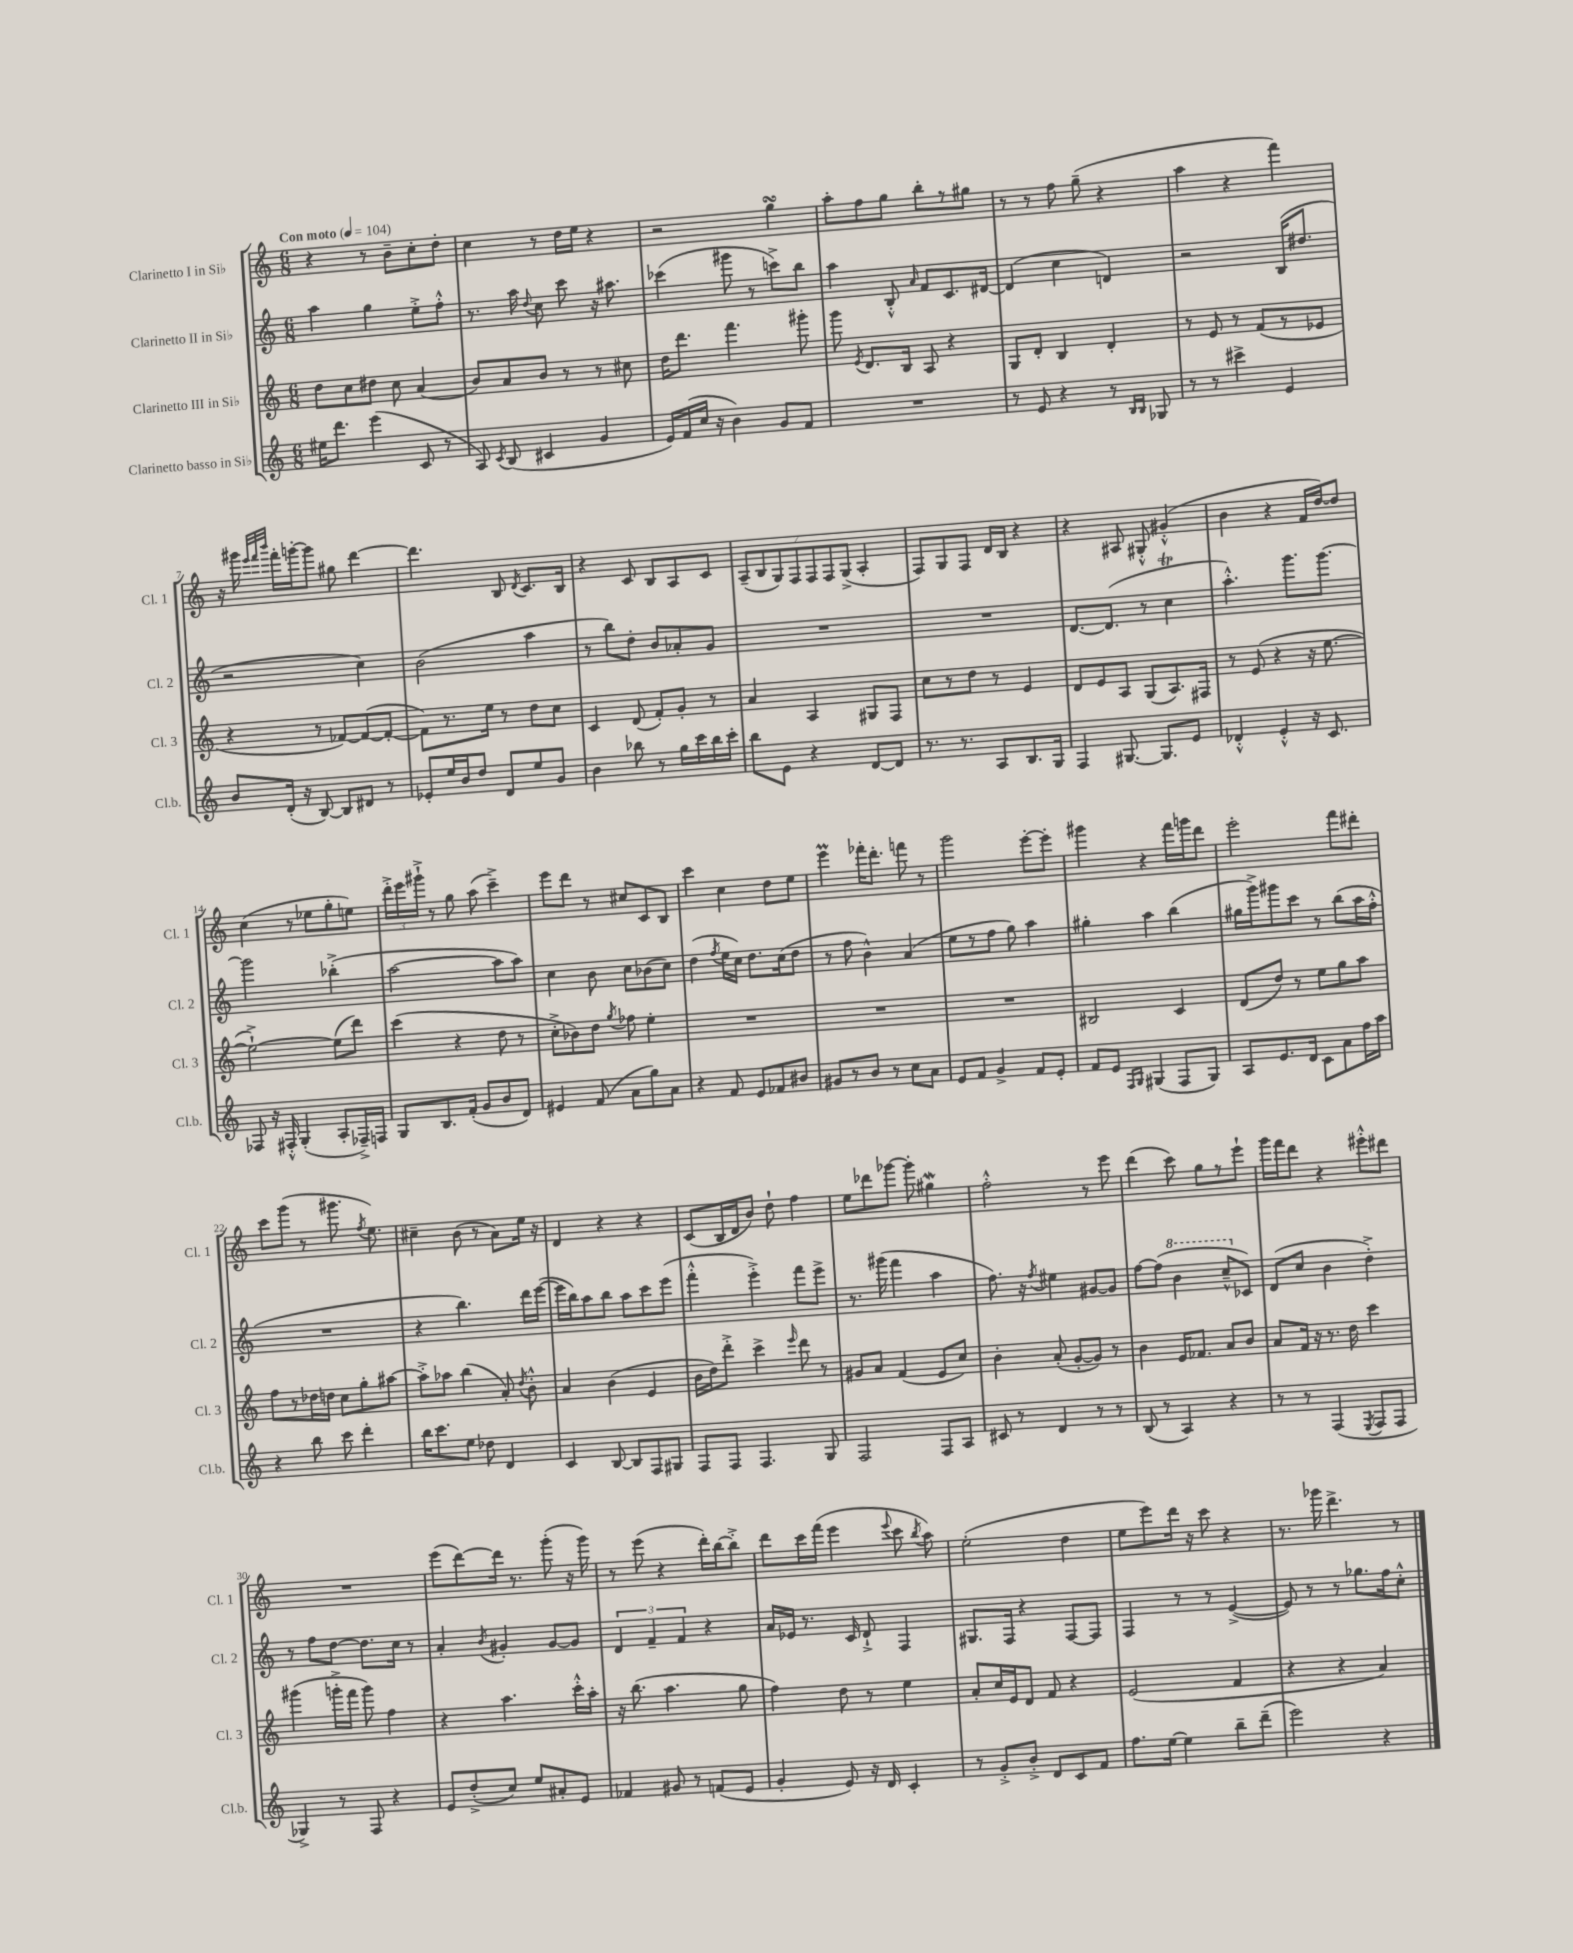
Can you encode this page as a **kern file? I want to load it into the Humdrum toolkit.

**kern	**kern	**kern	**kern
*part4	*part3	*part2	*part1
*staff4	*staff3	*staff2	*staff1
*I"Clarinetto basso in Si♭	*I"Clarinetto III in Si♭	*I"Clarinetto II in Si♭	*I"Clarinetto I in Si♭
*I'Cl.b.	*I'Cl. 3	*I'Cl. 2	*I'Cl. 1
*clefG2	*clefG2	*clefG2	*clefG2
*k[]	*k[]	*k[]	*k[]
*M6/8	*M6/8	*M6/8	*M6/8
*MM104	*MM104	*MM104	*MM104
=1	=1	=1	=1
!	!	!	!LO:TX:a:B:t=Con moto
16ee#X\KL	8dd\L	4aa\	4r
8.ddd\J	.	.	.
.	8cc\	.	.
(4eee\	8dd#X\J	4gg\	8r
.	8cc\	.	8b~\L
8c/	(4a/	8ee'^\L	8cc'\
8r	.	8ff'^^\J	8dd'\J
=2	=2	=2	=2
8A/)	8b/L)	8.r	4cc\
8qc/	.	.	.
(8B/	8a/	.	.
.	.	16aa\	.
.	.	8qqdd/	.
4c#X/	8b/J	8cc\	8r
.	8r	8ccc\	16dd\LL
.	.	.	16ee\JJ
4g/	8r	16r	4r
.	.	8.aa#X\	.
.	8cc#X\	.	.
=3	=3	=3	=3
16e/LL)	16dd\KL	(4ccc-X\	2r
(16f/	8.ddd\J	.	.
16cc/JJ	.	.	.
16r	.	.	.
4b\)	4.fff\	8ggg#X\	.
.	.	8r	.
8g/L	.	8cccn^\L)	4ggsSSS\
8f/J	8ggg#X'\	8bb\J	.
=4	=4	=4	=4
2.r	8ggg\	4aa\	8aa'\L
.	8qe/	.	.
.	8.d/L	.	8ff\
.	.	8B'^^/	8gg\J
.	16B/Jk	.	.
.	.	16qqa/	.
.	8A/	8f/L	8bb'\L
.	4r	8.c/	8r
.	.	.	8gg#X\J
.	.	[16d#X/Jk	.
=5	=5	=5	=5
8r	8G/L	(4d#/]	8r
8e/	8d'/J	.	8r
4r	4B/	4cc\	8ff\
.	.	.	(8gg~\
8r	4d'/	4dn/)	4r
16qqB/LL	.	.	.
16qqB/JJ	.	.	.
8G-X/	.	.	.
=6	=6	=6	=6
8r	8r	2r	4aa\
8r	8e/	.	.
4ccc#X^\	8r	.	4r
.	(8f/L	.	.
4e/	8r	(16B/KL	4fff\)
.	.	8.dd#X/J	.
.	8e-X/J	.	.
!!LO:LB:g=z
=7	=7	=7	=7
8b/L	4r	2r	16r
.	.	.	16ggg#X\
.	.	.	32qqeee/LLL
.	.	.	32qqfff/
.	.	.	32qqbbb/JJJ
(16d'/Jk	.	.	16fff'\LL
16r	.	.	[16gggn'\J
[8B/)	8r	.	8ggg\J]
8B/L]	[8f-X/L)	.	8gg#X\
8d#X/J	(8f-/_	4cc\)	[4ddd\
8r	8f-'/J_	.	.
=8	=8	=8	=8
8e-X'/L	8f-\L])	(2b\	4.ddd\]
16ee/L	8.r	.	.
16b/J	.	.	.
8dd/J	.	.	.
.	16ee\Jk	.	.
8d/L	8r	.	8B/
.	.	.	8qd/
8ee/	8dd\L	4aa\	8.c/L
8g/J	8cc\J	.	.
.	.	.	16B/Jk
=9	=9	=9	=9
4b\	4c/	8r	4r
.	.	8bb\L)	.
8bb-X\	(8d/	8dd'\J	8c/
8r	8f'/L)	8b/L	8B/L
16gg\LL	8g'/J	8a-X'/	8A/
16ccc\	.	.	.
16bb-\	8r	8g/J	8c/J
16ccc'\JJ	.	.	.
=10	=10	=10	=10
8bb\L	4a/	2.r	(14A~/L
.	.	.	14B/
8e\J	.	.	.
.	.	.	14G/)
.	.	.	14F/
4r	4A/	.	.
.	.	.	14F/
.	.	.	14F/
.	.	.	(14G^/J
[8d/L	8G#X/L	.	4A'/
8d/J]	8F/J	.	.
=11	=11	=11	=11
8.r	8cc\L	2.r	8F/L)
.	8r	.	8G/
8.r	.	.	.
.	8dd\J	.	8F/J
8A/L	8r	.	16d/LL
.	.	.	16B/JJ
8.B/	4e/	.	4r
16G/Jk	.	.	.
=12	=12	=12	=12
4F/	8d/L	[8.d/L	4r
.	8e/	.	.
.	.	(8.d/J]	.
[8.G#X/	8A/J	.	8A#X/
.	(8G/L	8r	8G#X'^^/
8.G#/L]	.	.	.
.	8.A/)	4ccT\	(4g#X'^^/
8e/J	.	.	.
.	16F#X/Jk	.	.
=13	=13	=13	=13
4d-X'^^/	8r	4.aa'^^\)	4b\
.	(8e/	.	.
4e'^^/	4r	.	4r
.	.	8.ggg\L	.
16r	16r	.	16f/LL
8.c/	[8.ee\	[8.ggg\J	[16dd/J)
.	.	.	8dd/J]
!!LO:LB:g=z
=14	=14	=14	=14
8F-X/	2ee`^\_)	2ggg\]	(4cc\
16r	.	.	.
16F#X'^^/	.	.	.
(4G'/	.	.	8r
.	.	.	8ee-X\L
8A'/L	(8ee\L]	(4bb-X'^\	8gg'\
16F-X~^/L)	8ddd\J)	.	8een\J)
16Fn/JJ	.	.	.
=15	=15	=15	=15
8G/L	(4ccc\	[2aa\	24ddd'^\LL
.	.	.	24eee\
.	.	.	24ggg#X`^\JJ
8.B/	.	.	8r
.	4r	.	8gg\
(16f'/Jk	.	.	.
8g/L	.	.	(8aa\
8b/	8dd\	8aa\L]	4ccc~^\)
8d/J)	8r	8aa\J)	.
=16	=16	=16	=16
4e#X/	8cc'^\L	4cc\	8eee\L
.	8b-X\)	.	8ddd\J
(8f/	8dd\J	8b\	8r
.	8qgg/	.	.
8a\L	8ff-X\	8cc\L	8cc#X/L
8gg\)	4ee'\	(8b-X\	8c/
8a\J	.	8cc\J)	8B/J
=17	=17	=17	=17
4r	2.r	(4dd\	4ccc\
.	.	8qff/	.
8f/	.	16ee\LL	4cc\
.	.	16cc\JJ)	.
8e/L	.	8.dd\L	.
8f-X/	.	.	8dd\L
.	.	(16cc\k	.
8b#X/J	.	8dd\J	8ee\J
=18	=18	=18	=18
8g#X/L	2.r	8r	4eeem\
8r	.	8ff\	.
8b/J	.	4b^^\)	16fff-X'\KL
.	.	.	8.ddd'\J
8r	.	.	.
8cc\L	.	(4a/	8fffn\
8a\J	.	.	8r
=19	=19	=19	=19
8e/L	2.r	8ee\L	2ggg\
8f/J	.	8r	.
4g^/	.	8ff\J	.
.	.	8gg\)	.
8f/L	.	4aa\	[8eee'\L
8e'/J	.	.	8eee'\J]
=20	=20	=20	=20
8f/L	2B#X/	4gg#X'\	4ggg#X\
8e/J	.	.	.
16qqF/LL	.	.	.
16qqG/JJ	.	.	.
(4G#X/	.	4aa\	4r
8F/L	4c/	(4bb\	16fff\LL
.	.	.	16gggn\J
8G#/J)	.	.	8ddd\J
=21	=21	=21	=21
8A/L	(8d/L	16gg#X\LL	2eee'\
.	.	16ggg^\J)	.
8.e/	8dd/J)	8ggg#X\	.
.	8r	8ccc\J	.
16d/Jk	.	.	.
8c\L	8ee\L	8r	.
8a\	8gg\	(8bb\L	8fff\L
16ff\L	8aa\J	16aa\L	8ddd#X'\J
16aa\JJ	.	16ff'^^\JJ	.
!!LO:LB:g=z
=22	=22	=22	=22
4r	8ff\L	2.r	8ccc\L
.	8r	.	(8ggg\J
8bb\	16dd-X\L	.	8r
.	16ddn\JJ	.	.
8ccc\	8cc\L	.	8.ggg#X\
4ddd'\	8gg'\	.	.
.	.	.	8qff/
.	.	.	8.ee\)
.	[8aa#X\J	.	.
=23	=23	=23	=23
16bb\KL	8aa#'^\L]	4r	4cc#X~\
8.ccc\	.	.	.
.	8aa-X\J	.	.
8ee\J	(4bb\	4.bb\)	(8b\
8dd-X\	.	.	8r
4d/	8a'/)	.	8a\L)
.	8qdd/	.	.
.	8b'^^\	16ddd\LL	16ee\Jk
.	.	([16eee\JJ	16r
=24	=24	=24	=24
4c/	4a/	16eee\LL]	4d/
.	.	16bb\J)	.
.	.	8aa\	.
[8B/	(4b\	8bb\J	4r
8B/L]	.	8aa\L	.
8F/	4e/	8ccc\	4r
8G#X/J	.	(8eee\J	.
=25	=25	=25	=25
8F/L	16b\LL	4fff'^^\	(8c/L
.	16dd\J)	.	.
8F/J	8ddd'^\J	.	16B/L
.	.	.	16d/J
4.F/	4ccc^\	4eee'^\)	8b/J)
.	.	.	8dd`\
.	16qqeee/	.	.
.	8ddd\	8fff\L	4ff\
8G/	8r	8eee^\J	.
=26	=26	=26	=26
2F/	8g#X/L	8.r	8ee\L
.	8a/J	.	8ddd-X\
.	.	(16ggg#X\	.
.	(4f/	4fff\	[8ggg-X\J
.	.	.	8ggg-'\]
8F/L	8e/L	4aa\	4gg#XW\
8A/J	8cc/J)	.	.
=27	=27	=27	=27
8c#X/	4b'\	8.ff\)	2ff'^^\
8r	.	.	.
.	.	16r	.
.	.	8qff/	.
4d/	(8a'/	4ee#X\	.
.	[8g'/L	.	.
8r	8g/J])	[8g#X/L	8r
8r	8r	8g#/J]	8eee\
=28	=28	=28	=28
(8B/	4b\	[8ff\L	(4ddd\
8r	.	(8ff\J]	.
*	*	*8va	*
4A/)	16e/KL	4bb\	8ccc\)
.	8.f-X/J	.	.
.	.	.	8gg\L
4r	8a/L	8ccc~^^/L	8r
*	*	*X8va	*
.	8b/J	8c-X/J)	8eee`\J
=29	=29	=29	=29
8r	8a/L	(8d/L	16ggg\LL
.	.	.	16fff\J
8r	16f/Jk	8cc/J	8ddd\J
.	16r	.	.
(4F/	8.r	4b\	4r
.	16dd\	.	.
8qE/	.	.	.
8F/L	4ccc\	4dd'^\)	8eee#X'^^\L
8F/J	.	.	8ddd#X\J
!!LO:LB:g=z
=30	=30	=30	=30
4G-X^/)	(4ggg#X\	8r	2.r
.	.	8ff\L	.
8r	16gggn'^\LL	[8dd\J	.
.	16fff\JJ	.	.
8F/	8ggg\)	8.dd\L]	.
4r	4ff\	.	.
.	.	16cc\Jk	.
.	.	8r	.
=31	=31	=31	=31
8e/L	4r	4a'/	(8eee\L
(8dd'^/	.	.	[8ddd\)
.	.	8qb/	.
8cc/J)	4.aa\	4g#X'/	16ddd\Jk]
.	.	.	8.r
8ee/L	.	.	.
8a#X'/	.	[8g#/L	(8ggg'\
8e/J	16ccc'^^\LL	8g#/J]	16r
.	16aa'\JJ	.	16ggg\)
=32	=32	=32	=32
4f-X/	16r	6d/	8r
.	(8.bb\	.	.
.	.	.	(8eee\
.	.	6f~/	.
8g#X/	4.aa\	.	4r
.	.	6f/	.
8r	.	.	.
(8fn/L	.	4r	16ddd'\LL)
.	.	.	[16bb\J
8e/J	8gg\	.	8bb'^\J]
=33	=33	=33	=33
4g'/	4ff\)	16a/LL	8ddd\L
.	.	16e-X/JJ	.
.	.	8.r	16ccc\L
.	.	.	(16fff\JJ
8e/)	8dd\	.	4eee\
.	.	16c/	.
16r	8r	8d`^/	.
16d/	.	.	.
.	.	.	8qqeee/
4c'/	4ee\	4F/	8ccc\
.	.	.	8qbb/
.	.	.	8aa\)
=34	=34	=34	=34
8r	8a'/L	8.G#X/L	(2ee'\
8g'^/L	16cc/L	.	.
.	16e/J	16F/Jk	.
8b'^/J	8d/J	4r	.
8d/L	8f/	.	.
8c/	4r	[8F/L	4dd\
8f/J	.	8F/J]	.
=35	=35	=35	=35
8.ff\L	(2e/	4F/	8ee\L
.	.	.	8eee\)
[16ee\Jk	.	.	.
4ee\]	.	8r	16ddd\Jk
.	.	.	16r
.	.	8r	8ccc\
8bb~\L	4f/	([4e^/	4r
(8ddd~\J	.	.	.
=36	=36	=36	=36
2eee\)	4r	8e/])	8.r
.	.	8r	.
.	.	.	16ggg-X\
.	4r	8r	4.ddd^\
.	.	8.gg-X\L	.
4r	4a/)	.	.
.	.	16ff\k	.
.	.	8cc'^^\J	8r
==	==	==	==
*-	*-	*-	*-
